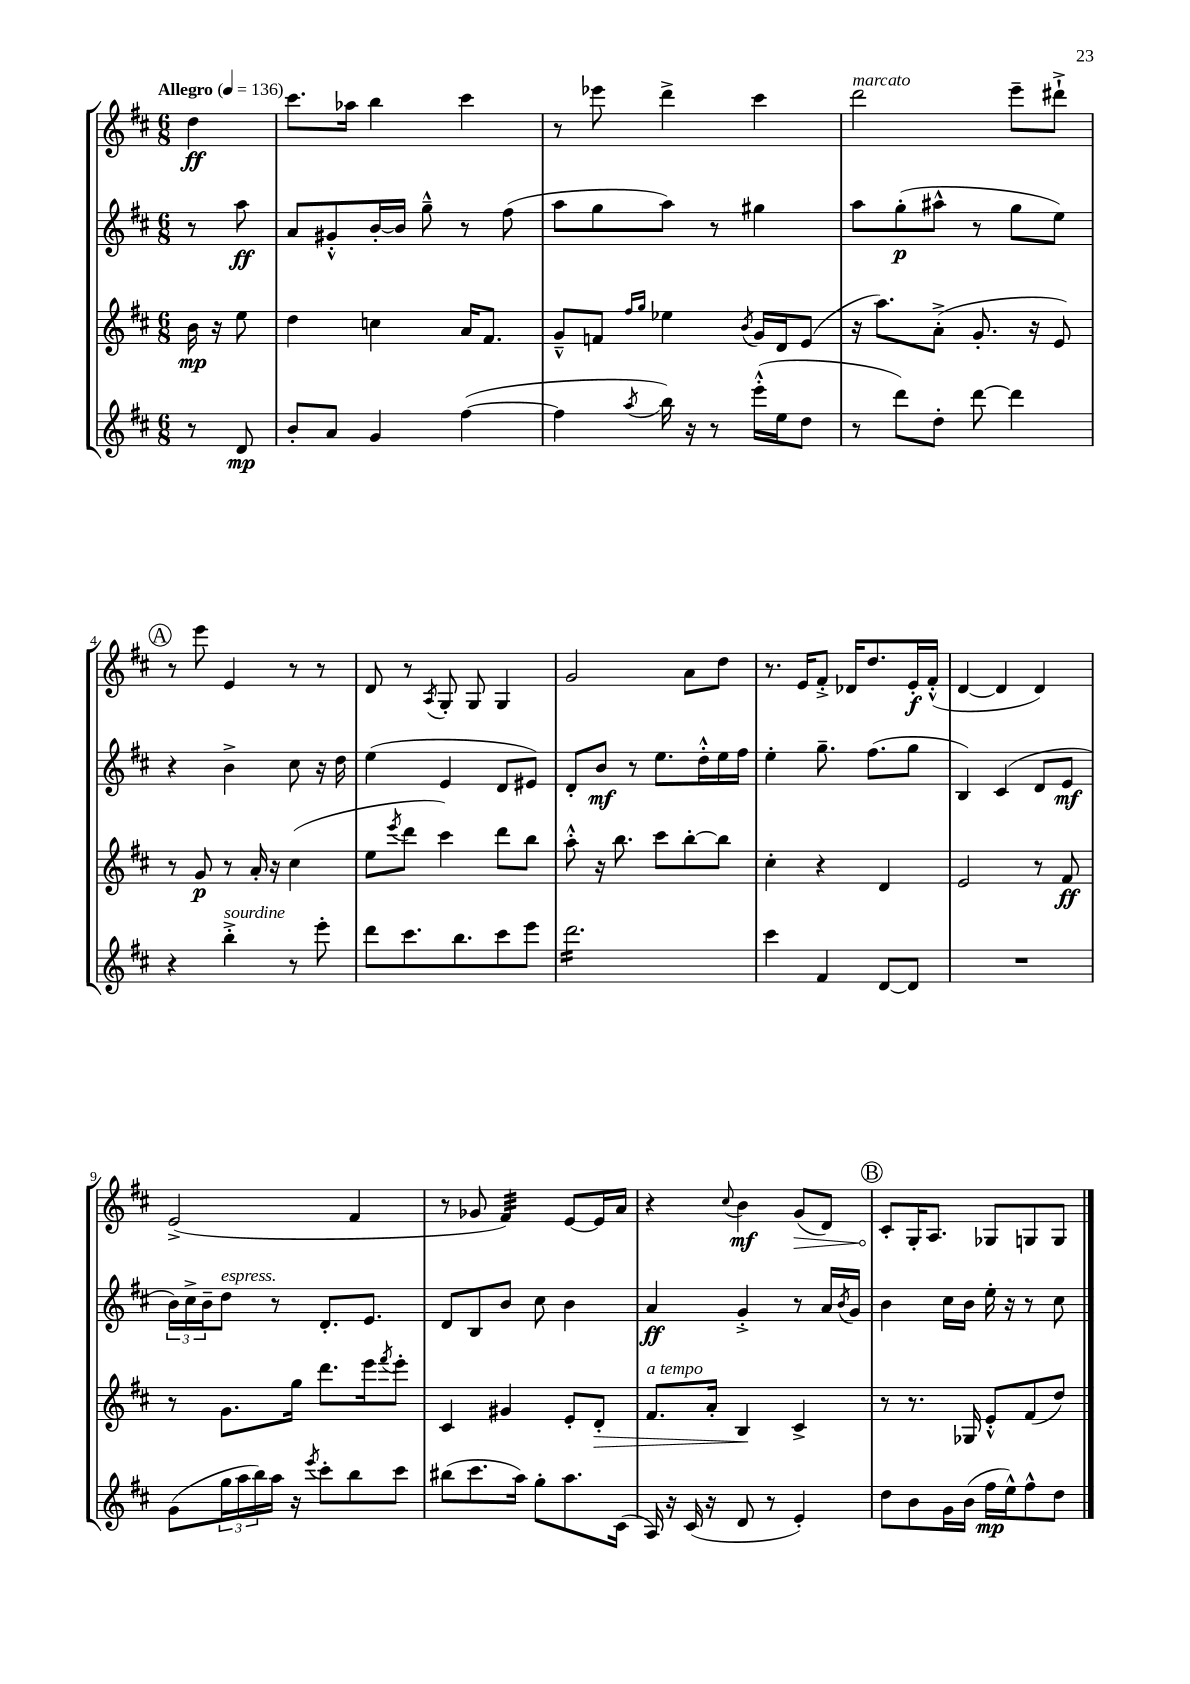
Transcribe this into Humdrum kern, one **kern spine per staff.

**kern	**kern	**kern	**kern
*staff4	*staff3	*staff2	*staff1
*clefG2	*clefG2	*clefG2	*clefG2
*k[f#c#]	*k[f#c#]	*k[f#c#]	*k[f#c#]
*M6/8	*M6/8	*M6/8	*M6/8
*MM136	*MM136	*MM136	*MM136
8r	16b\	8r	4dd\
.	16r	.	.
8d/	8ee\	8aa\	.
=	=	=	=
8b'/L	4dd\	8a/L	8.ccc#\L
8a/J	.	8g#'^^/	.
.	.	.	16aa-\Jk
4g/	4cc\	[16b'/L	4bb\
.	.	16b/]JJ	.
.	.	8gg~^^\	.
([4ff#\	16a/LK	8r	4ccc#\
.	8.f#/J	.	.
.	.	(8ff#\	.
=	=	=	=
4ff#\]	8g~^^/L	8aa\L	8r
.	8f/J	8gg\	8eee-\
.	16qqff#/LL	.	.
8qaa/	16qqgg/JJ	.	.
16bb\)	4ee-\	8aa\J)	4ddd^\
16r	.	.	.
8r	.	8r	.
.	8qb/	.	.
(16eee'^^\LL	16g/LL	4gg#\	4ccc#\
16ee\J	16d/J	.	.
8dd\J	(8e/J	.	.
=	=	=	=
8r	16r	8aa\L	2ddd\
.	8.aa\L)	.	.
8ddd\L)	.	(8gg'\	.
8dd'\J	(8a'^\J	8aa#^^\J	.
[8ddd\	8.g'/	8r	.
4ddd\]	.	8gg\L	8eee~\L
.	16r	.	.
.	8e/)	8ee\J)	8ddd#`^\J
=	=	=	=
4r	8r	4r	8r
.	8g/	.	8eee\
4bb'^\	8r	4b^\	4e/
.	16a'/	.	.
.	16r	.	.
8r	(4cc#\	8cc#\	8r
8eee'\	.	16r	8r
.	.	16dd\	.
=	=	=	=
8ddd\L	8ee\L	(4ee\	8d/
.	8qeee/	.	.
8.ccc#\	8ddd\J	.	8r
.	.	.	8qA/
.	4ccc#\)	4e/	8G'/
8.bb\	.	.	.
.	.	.	8G/
8ccc#\	8ddd\L	8d/L	4G/
8eee\J	8bb\J	8e#/J)	.
=	=	=	=
2.ddd\	8aa'^^\	8d'/L	2g/
.	16r	8b/J	.
.	8.bb\	.	.
.	.	8r	.
.	8ccc#\L	8.ee\L	.
.	[8bb'\	.	8a\L
.	.	16dd'^^\L	.
.	8bb\]J	16ee\	8dd\J
.	.	16ff#\JJ	.
=	=	=	=
4ccc#\	4cc#'\	4ee'\	8.r
.	.	.	16e/LK
4f#/	4r	8.gg~\	8f#'^/J
.	.	.	16d-/LK
.	.	(8.ff#\L	8.dd/
[8d/L	4d/	.	.
8d/]J	.	8gg\J	16e'/L
.	.	.	(16f#'^^/JJ
=	=	=	=
2.r	2e/	4B/)	[4d/
.	.	(4c#/	4d/]
.	8r	8d/L	4d/)
.	8f#/	8e/J	.
=	=	=	=
(8g\L	8r	24b\LL)	(2e^/
.	.	24cc#^\	.
.	.	24b~\J	.
24gg\L	8.g\L	8dd\J	.
24aa\	.	.	.
24bb\)	.	.	.
16aa\JJ	.	8r	.
16r	16gg\Jk	.	.
8qeee/	.	.	.
8ccc#'\L	8.ddd\L	8.d'/L	.
8bb\	.	.	4f#/
.	16eee\k	8.e/J	.
.	8qfff#/	.	.
8ccc#\J	8eee'\J	.	.
=	=	=	=
(8bb#\L	4c#/	8d/L	8r
8.ccc#\	.	8B/	8g-/
.	4g#/	8b/J	4f#/)
16aa\Jk)	.	.	.
8gg'\L	.	8cc#\	.
8.aa\	8e'/L	4b\	[8e/L
.	8d'/J	.	16e/]L
(16c#\Jk	.	.	16a/JJ
=	=	=	=
16A/)	8.f#/L	4a/	4r
16r	.	.	.
(16c#/	.	.	.
16r	16a'/Jk	.	.
.	.	.	8qqcc#/
8d/	4B/	4g'^/	4b\
8r	.	.	.
4e'/)	4c#^/	8r	(8g/L
.	.	16a/LL	8d/J)
.	.	8qb/	.
.	.	16g/JJ	.
=	=	=	=
8dd\L	8r	4b\	8c#'/L
8b\	8.r	.	16G'/K
.	.	.	8.A/J
16g\L	.	16cc#\LL	.
(16b\JJ	16G-/	16b\JJ	.
16ff#\LL	8e'^^/L	16ee'\	8G-/L
16ee^^\J)	.	16r	.
8ff#^^\	(8f#/	8r	8G/
8dd\J	8dd/J)	8cc#\	8G/J
==	==	==	==
*-	*-	*-	*-
